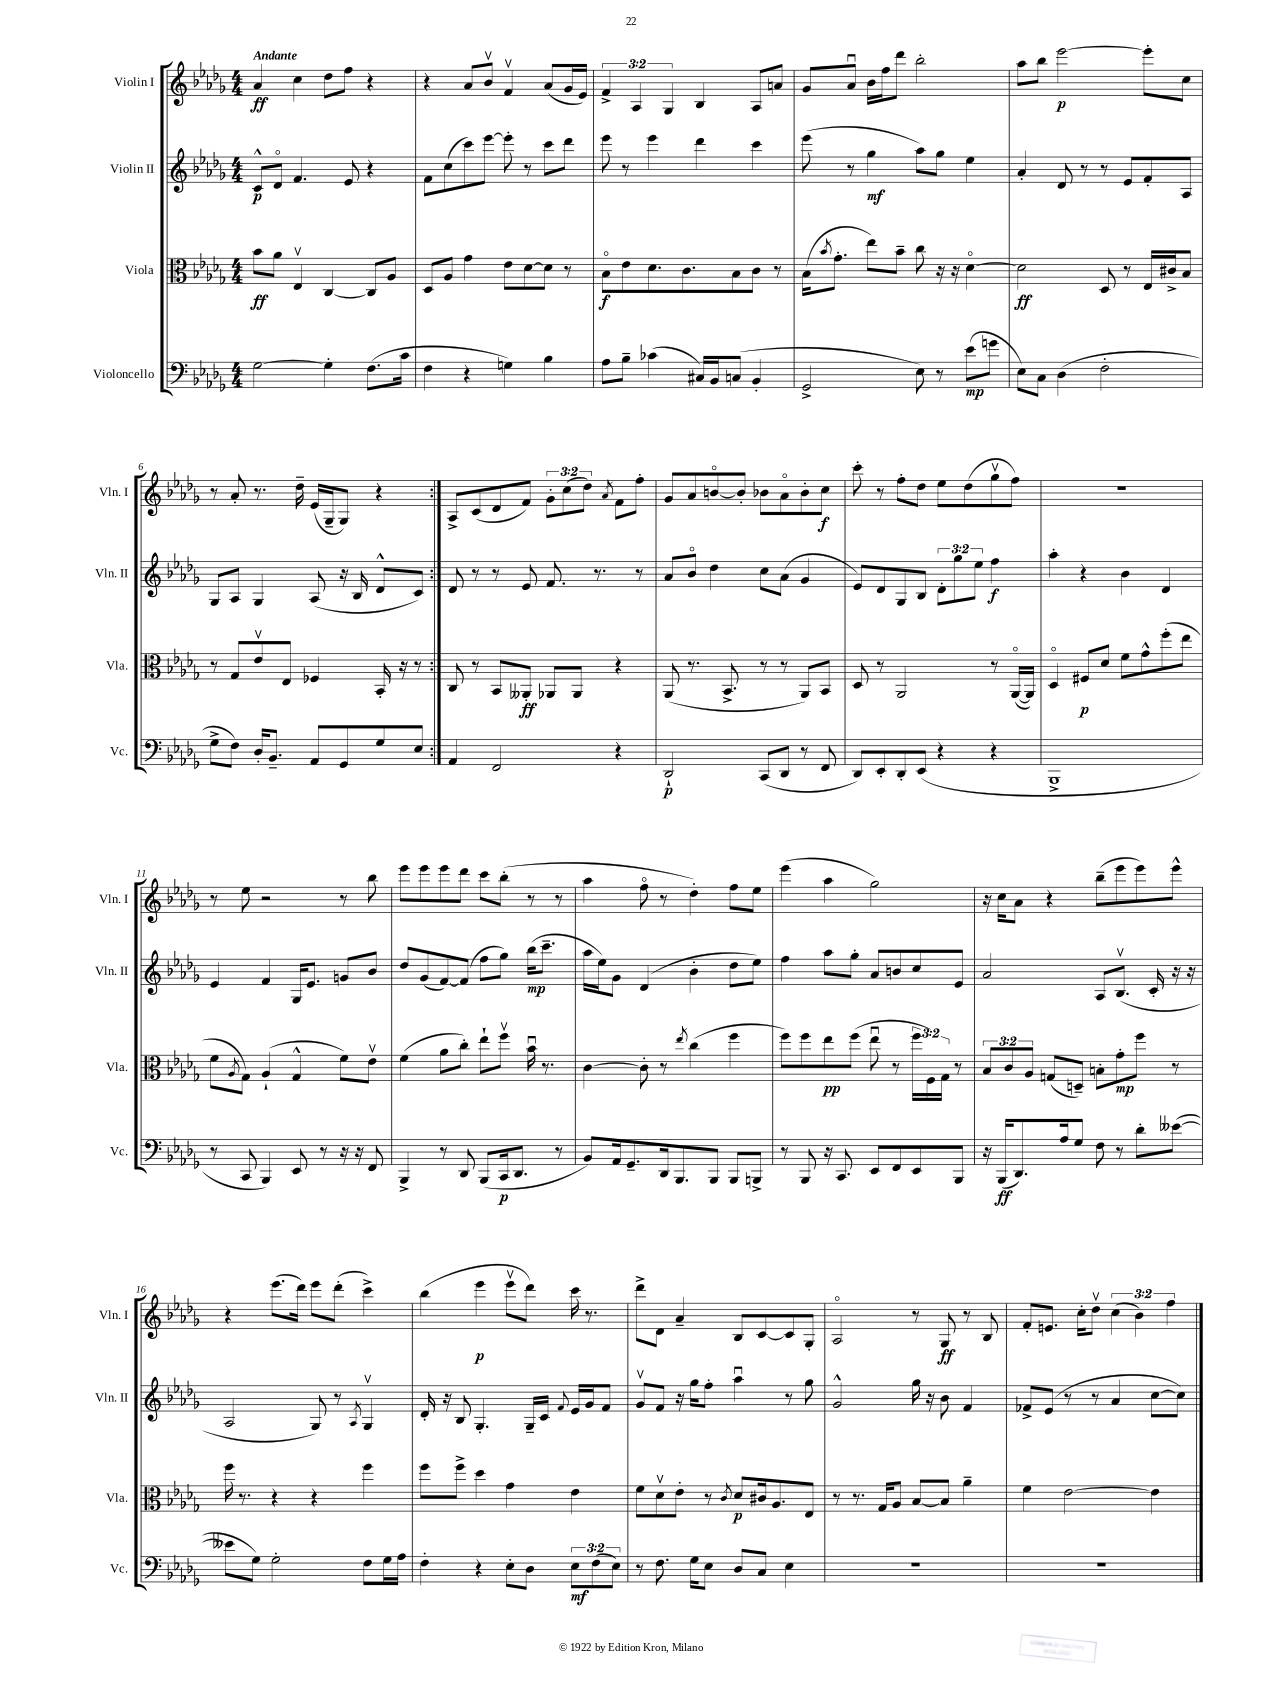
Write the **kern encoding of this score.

**kern	**kern	**kern	**kern
*staff4	*staff3	*staff2	*staff1
*clefF4	*clefC3	*clefG2	*clefG2
*k[b-e-a-d-g-]	*k[b-e-a-d-g-]	*k[b-e-a-d-g-]	*k[b-e-a-d-g-]
*M4/4	*M4/4	*M4/4	*M4/4
[2G-\	8b-\L	8c^^/L	4a-/
.	8a-\J	8d-o/J	.
.	4E-v/	4.f/	4cc\
4G-'\]	[4C/	.	8dd-\L
.	.	8e-/	8ff\J
(8.F\L	8C/]L	4r	4r
.	8A-/J	.	.
16c\Jk	.	.	.
=	=	=	=
4F\	8D-/L	8f\L	4r
.	8A-/J	(8cc\	.
4r	4g-\	8ccc\)	8a-/L
.	.	[8eee-\J	8b-v/J
4G\)	8e-\L	8eee-'\]	4fv/
.	[8d-\	8r	.
4B-\	8d-\]J	8ccc\L	(8a-/L
.	8r	8ddd-\J	16g-/L
.	.	.	16e-/JJ)
=	=	=	=
8A-\L	8B-o\L	8eee-\	6f^/
8B-~\J	8e-\	8r	.
.	.	.	6A-/
(4c-\	8.d-\	4eee-\	.
.	.	.	6G-/
.	8.c\	.	.
16C#/LL)	.	4ddd-\	4B-/
16BB-/J	.	.	.
(8C/J	8B-\	.	.
4BB-'/	8c\J	4ccc\	8A-/L
.	8r	.	8a/J
=	=	=	=
2GG-^/	(16B-\LK	(8eee-\	8g-/L
.	8qb-/	.	.
.	8.g-'\J	.	.
.	.	8r	8a-u/J
.	8ee-\L)	4gg-\	16b-\LL
.	.	.	16ff\J
.	8b-~\J	.	8ddd-\J
8E-\)	8cc\	8aa-\L)	2bb-'\
8r	16r	8gg-\J	.
.	16r	.	.
(8e-\L	[4d-o\	4ee-\	.
8g\J	.	.	.
=	=	=	=
8E-\L)	2d-\]	4a-'/	8aa-\L
8C\J	.	.	8bb-\J
(4D-\	.	8d-/	[2eee-\
.	.	8r	.
2F'\	8D-/	8r	.
.	8r	8e-/L	.
.	16E-/LL	8f'/	8eee-'\]L
.	16c#^/J	.	.
.	8B-/J	8A-/J	8cc\J
=	=	=	=
8G-^\L	8r	8G-/L	8r
8F\J)	8G-/L	8A-/J	8a-'/
16D-'/LK	8e-v/	4G-/	8.r
8.BB-~/J	.	.	.
.	8E-/J	.	.
.	.	.	16dd-~\
8AA-/L	4F-/	(8A-/	(16e-/LL
.	.	.	16G-~/J
8GG-/	.	16r	8G-/J)
.	.	16B-/	.
8G-/	16BB-'/	8d-^^/L	4r
.	16r	.	.
8E-/J	8r	8c/J)	.
=:|!	=:|!	=:|!	=:|!
4AA-/	8C/	8d-/	8A-^/L
.	8r	8r	(8c/
2FF/	8BB-/L	8r	8d-/
.	8AA--'/J	8e-/	8f/J)
.	8AA-/L	8.f/	12g-'\L
.	.	.	(12cc\
.	8AA-/J	.	.
.	.	.	12dd-\J)
.	.	8.r	.
.	.	.	8qa-/
4r	4r	.	8f\L
.	.	8r	8ff'\J
=	=	=	=
2DD-`/	(8AA-/	8a-/L	8g-/L
.	8.r	8b-o/J	8a-/
.	.	4dd-\	[8bo/
.	8.BB-^/	.	.
.	.	.	8b'/]J
(8CC/L	8r	8cc\L	8b-\L
8DD-/J	8r	(8a-\J	8a-o\
8r	8AA-/L)	4g-/	8b-'\
8FF/	8BB-/J	.	8cc\J
=	=	=	=
8DD-/L)	8D-/	8e-/L)	8ccc'\
8EE-'/	8r	8d-/	8r
8DD-'/	2AA-/	8G-/	8ff'\L
(8EE-/J	.	8B-/J	8dd-\J
4r	.	12d-'\L	8ee-\L
.	.	12gg-\	.
.	.	.	(8dd-\
.	.	12ee-\J	.
4r	8r	4ff\	8gg-v\
.	([16AA-o/LL	.	8ff\J)
.	16AA-/]JJ)	.	.
=	=	=	=
1BBB-^	4D-o/	4aa-'\	1r
.	8F#/L	4r	.
.	8d-/J	.	.
.	8f\L	4b-\	.
.	8g-^^\	.	.
.	(8ff'\	4d-/	.
.	8ee-\J	.	.
=	=	=	=
8r	8f\L	4e-/	8r
.	8qA-/	.	.
8CC/	8G-\J)	.	8ee-\
4BBB-/)	(4A-`/	4f/	2r
8EE-/	4G-^^/	16G-/LK	.
.	.	8.e-/J	.
8r	.	.	.
16r	8f\L)	8g/L	8r
16r	.	.	.
8FF/	8e-v\J	8b-/J	8bb-\
=	=	=	=
4BBB-^/	(4f\	8dd-/L	8eee-\L
.	.	(8g-/	8eee-\
8r	8a-\L	[8f/)	8eee-\
8DD-/	8cc'\J)	(8f/]J	8ddd-\J
(8BBB-/L	8ee-`\L	8ff\L	8ccc\L
16CC/k	8ffv\J	8gg-\J)	(8bb-'\J
8.DD-/J	.	.	.
.	16b-u\	(16bb-\LK	8r
.	8.r	8.ccc~\J	.
8r	.	.	8r
=	=	=	=
8BB-/L)	[4c\	16aa-\LL	4aa-\
.	.	16ee-\J)	.
16AA-/k	.	8g-\J	.
8.GG-~/	.	.	.
.	8c'\]	(4d-/	8ffo\
16DD-/k	8r	.	8r
8.BBB-/	.	.	.
.	8qee-/	.	.
.	(4cc\	4b-'\	4dd-'\)
8BBB-/J	.	.	.
8BBB-/L	4ff\	8dd-\L	8ff\L
8BBB^/J	.	8ee-\J)	8ee-\J
=	=	=	=
8r	8ff\L)	4ff\	(4eee-\
8BBB-/	8ff\	.	.
16r	8ee-\	8aa-\L	4aa-\
8.CC/	.	.	.
.	(8ff\J	8gg-'\J	.
8EE-/L	8ee-u\	8a-/L	2gg-\)
8FF/	8r	8b/	.
8EE-/	24ff\LL	8cc/	.
.	24F\)	.	.
.	24G-\JJ	.	.
8BBB-/J	8r	8e-/J	.
=	=	=	=
16r	12B-/L	2a-/	16r
(16BBB-/LK	.	.	16cc\LK
.	12c/	.	.
8.DD-/)	.	.	8a-\J
.	12A-/J	.	.
.	(8G/L	.	4r
16A-/k	.	.	.
8G-/J	8D~/J)	.	.
8F\	8B'\L	8A-/L	(8bb-~\L
8r	8g-'\	(8.B-v/J	8eee-\
8d-'\L	8ff\J	.	8eee-\)
.	.	16c'/	.
([8e--\J	8r	16r	8eee-^^\J
.	.	16r	.
=	=	=	=
8e--\]L	16ff\	2A-/	4r
.	8.r	.	.
8G-\J)	.	.	.
2G-'\	4r	.	(8.eee-\L
.	.	.	16ddd-\Jk)
.	4r	8G-/)	8eee-\L
.	.	8r	(8ddd-'\J
.	.	8qA-/	.
8F\L	4ff\	4G-v/	4ccc^\)
16G-\L	.	.	.
16A-\JJ	.	.	.
=	=	=	=
4F'\	8ff\L	16d-'/	(4bb-\
.	.	16r	.
.	8ff^\J	8B-/	.
4r	4dd-\	4.G-'/	4eee-\
8E-'\L	4g-\	.	8eee-v\L
8D-\J	.	16G-~/LL	8ddd-\J)
.	.	16c/JJ	.
.	.	8qqf/	.
12E-\L	4e-\	16e-/LL	16ccc\
.	.	16g-/J	8.r
(12F\	.	.	.
.	.	8f/J	.
12E-\J)	.	.	.
=	=	=	=
8r	8f\L	8g-v/L	8ddd-^\L
8.F\	8d-v\	8f/J	8d-\J
.	8e-'\J	16r	4a-~/
16G-\LK	.	16gg-\LK	.
8E-\J	8r	8ff'\J	.
.	8qc/	.	.
8D-/L	8d-/L	4aa-u\	8B-/L
8C/J	16c#/k	.	[8c/
.	8.A-/	.	.
4E-\	.	8r	8c/]
.	8E-/J	8gg-\	8G-'/J
=	=	=	=
1r	8r	2g-^^/	2A-o/
.	8.r	.	.
.	16G-/LK	.	.
.	8A-/J	.	.
.	[8B-/L	16gg-\	8r
.	.	16r	.
.	8B-/]J	8b-\	8G-/
.	4a-~\	4f/	8r
.	.	.	8B-/
=	=	=	=
1r	4f\	8f-^/L	8f'/L
.	.	(8e-/J	8.e/J
.	[2e-\	8r	.
.	.	.	16cc'\LK
.	.	8r	8dd-v\J
.	.	4a-/	(6cc\
.	.	.	6b-\)
.	4e-\]	[8cc\L	.
.	.	.	6ff\
.	.	8cc\]J)	.
==	==	==	==
*-	*-	*-	*-
